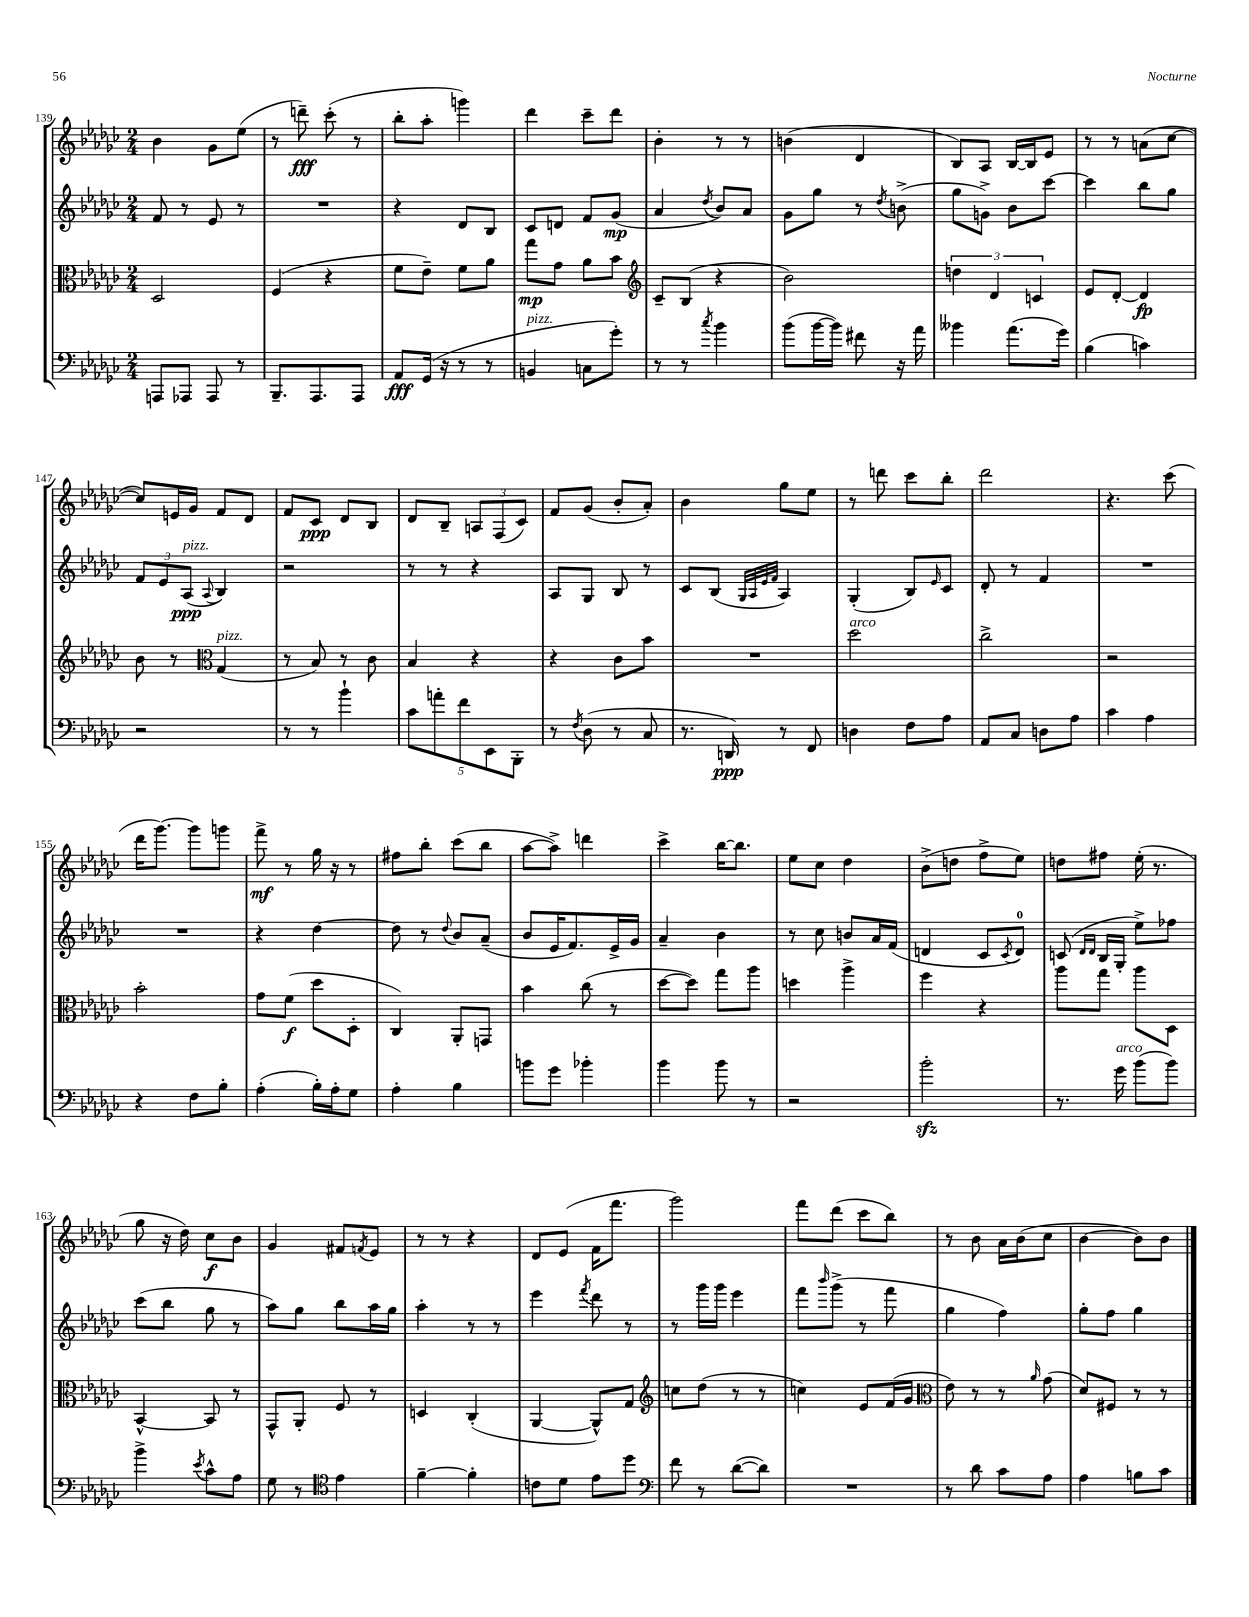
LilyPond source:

<<
\new StaffGroup <<
\new Staff = "s0" {
    \clef treble \key ges \major \numericTimeSignature \time 2/4
    bes'4 ges'8 ees''8( |
    r8 d'''8--\fff) ces'''8-.( r8 |
    bes''8-. aes''8-. g'''4) |
    des'''4 ces'''8-- des'''8 |
    bes'4-. r8 r8 |
    b'4( des'4 |
    bes8) aes8 bes16~ bes16 ees'8 |
    r8 r8 a'8( ces''8~ |
    ces''8) e'16 ges'16 f'8 des'8 |
    f'8 ces'8\ppp des'8 bes8 |
    des'8 bes8-- \tuplet 3/2 { a8 f8( ces'8) } |
    f'8 ges'8( bes'8-. aes'8-.) |
    bes'4 ges''8 ees''8 |
    r8 d'''8 ces'''8 bes''8-. |
    des'''2 |
    r4. ces'''8( |
    des'''16 ges'''8.~) ges'''8 g'''8 |
    f'''8->\mf r8 ges''16 r16 r8 |
    fis''8 bes''8-. ces'''8( bes''8 |
    aes''8~ aes''8->) d'''4 |
    ces'''4-> bes''16~ bes''8. |
    ees''8 ces''8 des''4 |
    bes'8->( d''8 f''8-> ees''8) |
    d''8 fis''8 ees''16-.( r8. |
    ges''8 r16 des''16) ces''8\f bes'8 |
    ges'4 fis'8 \acciaccatura { f'8 } ees'8 |
    r8 r8 r4 |
    des'8 ees'8( f'16 f'''8. |
    ges'''2) |
    f'''8 des'''8( ces'''8 bes''8) |
    r8 bes'8 aes'16 bes'16( ces''8 |
    bes'4~ bes'8) bes'8 \bar "|." |
}
\new Staff = "s1" {
    \clef treble \key ges \major \numericTimeSignature \time 2/4
    f'8 r8 ees'8 r8 |
    R2 |
    r4 des'8 bes8 |
    ces'8 d'8 f'8 ges'8\mp( |
    aes'4 \acciaccatura { des''8 } bes'8) aes'8 |
    ges'8 ges''8 r8 \acciaccatura { des''8 } b'8->( |
    ges''8 g'8->) bes'8 ces'''8~ |
    ces'''4 bes''8 ges''8 |
    \tuplet 3/2 { f'8 ees'8 aes8\ppp^\markup { \italic "pizz." }( } \appoggiatura { aes8 } bes4) |
    r2 |
    r8 r8 r4 |
    aes8 ges8 bes8 r8 |
    ces'8 bes8( \grace { ges32 aes32 ees'32 f'32 } aes4) |
    ges4-.( bes8) \grace { ees'16 } ces'8 |
    des'8-. r8 f'4 |
    R2 |
    R2 |
    r4 des''4~ |
    des''8 r8 \appoggiatura { des''8 } bes'8 aes'8--( |
    bes'8 ees'16 f'8.) ees'16-> ges'16 |
    aes'4-- bes'4 |
    r8 ces''8 b'8 aes'16 f'16( |
    d'4 ces'8 \acciaccatura { ces'8 } d'8-0) |
    c'8( \grace { des'16 des'16 } bes16 ges16-. ees''8->) fes''8 |
    ces'''8( bes''8 ges''8 r8 |
    aes''8) ges''8 bes''8 aes''16 ges''16 |
    aes''4-. r8 r8 |
    ees'''4 \acciaccatura { f'''8 } des'''8 r8 |
    r8 ges'''16 ges'''16 ees'''4 |
    f'''8 \grace { bes'''16 } ges'''8->( r8 f'''8 |
    ges''4 f''4) |
    ges''8-. f''8 ges''4 \bar "|." |
}
\new Staff = "s2" {
    \clef alto \key ges \major \numericTimeSignature \time 2/4
    des2 |
    f4( r4 |
    f'8 ees'8--) f'8 aes'8 |
    ges''8\mp ges'8 aes'8 bes'8 |
    \clef treble ces'8-- bes8( r4 |
    bes'2) |
    \tuplet 3/2 { d''4 des'4 c'4 } |
    ees'8 des'8~-. des'4\fp |
    bes'8 r8 \clef alto ges4^\markup { \italic "pizz." }( |
    r8 bes8) r8 ces'8 |
    bes4 r4 |
    r4 ces'8 bes'8 |
    R2 |
    des''2^\markup { \italic "arco" } |
    ces''2-> |
    r2 |
    bes'2-. |
    ges'8 f'8\f( des''8 des8-. |
    ces4) aes,8-. g,8 |
    bes'4 ces''8( r8 |
    des''8~ des''8) ges''8 aes''8 |
    d''4 aes''4-> |
    f''4 r4 |
    aes''8 ges''8 aes''8 des8 |
    bes,4~-^ bes,8 r8 |
    ges,8-^ aes,8-. f8 r8 |
    d4 ces4-.( |
    aes,4~ aes,8-^) ges8 |
    \clef treble c''8 des''8( r8 r8 |
    c''4) ees'8 f'16( ges'16 |
    \clef alto ees'8) r8 r8 \grace { aes'16 } ges'8( |
    des'8) fis8 r8 r8 \bar "|." |
}
\new Staff = "s3" {
    \clef bass \key ges \major \numericTimeSignature \time 2/4
    a,,8 aes,,8 aes,,8 r8 |
    bes,,8.-- aes,,8. aes,,8 |
    aes,8\fff ges,16( r16 r8 r8 |
    b,4^\markup { \italic "pizz." } c8 ges'8-.) |
    r8 r8 \acciaccatura { ces''8 } bes'4 |
    bes'8( bes'16~ bes'16) fis'8 r16 aes'16 |
    beses'4 aes'8.( ges'16) |
    bes4( c'4) |
    r2 |
    r8 r8 bes'4-! |
    \tuplet 5/4 { ces'8 a'8-. f'8 ees,8 bes,,8-. } |
    r8 \acciaccatura { f8 } des8( r8 ces8 |
    r8. d,16\ppp) r8 f,8 |
    d4 f8 aes8 |
    aes,8 ces8 d8 aes8 |
    ces'4 aes4 |
    r4 f8 bes8-. |
    aes4-.( bes16-.) aes16-. ges8 |
    aes4-. bes4 |
    b'8 ges'8 bes'4-. |
    bes'4 bes'8 r8 |
    r2 |
    bes'2-.\sfz |
    r8. ges'16^\markup { \italic "arco" } bes'8( bes'8) |
    bes'4-> \acciaccatura { ees'8 } ces'8-^ aes8 |
    ges8 r8 \clef tenor ees'4 |
    f'4~-- f'4-. |
    c'8 des'8 ees'8 des''8 |
    \clef bass f'8 r8 des'8~( des'8) |
    R2 |
    r8 des'8 ces'8 aes8 |
    aes4 b8 ces'8 \bar "|." |
}
>>
>>
\layout { \context { \Score currentBarNumber = #139 } }
